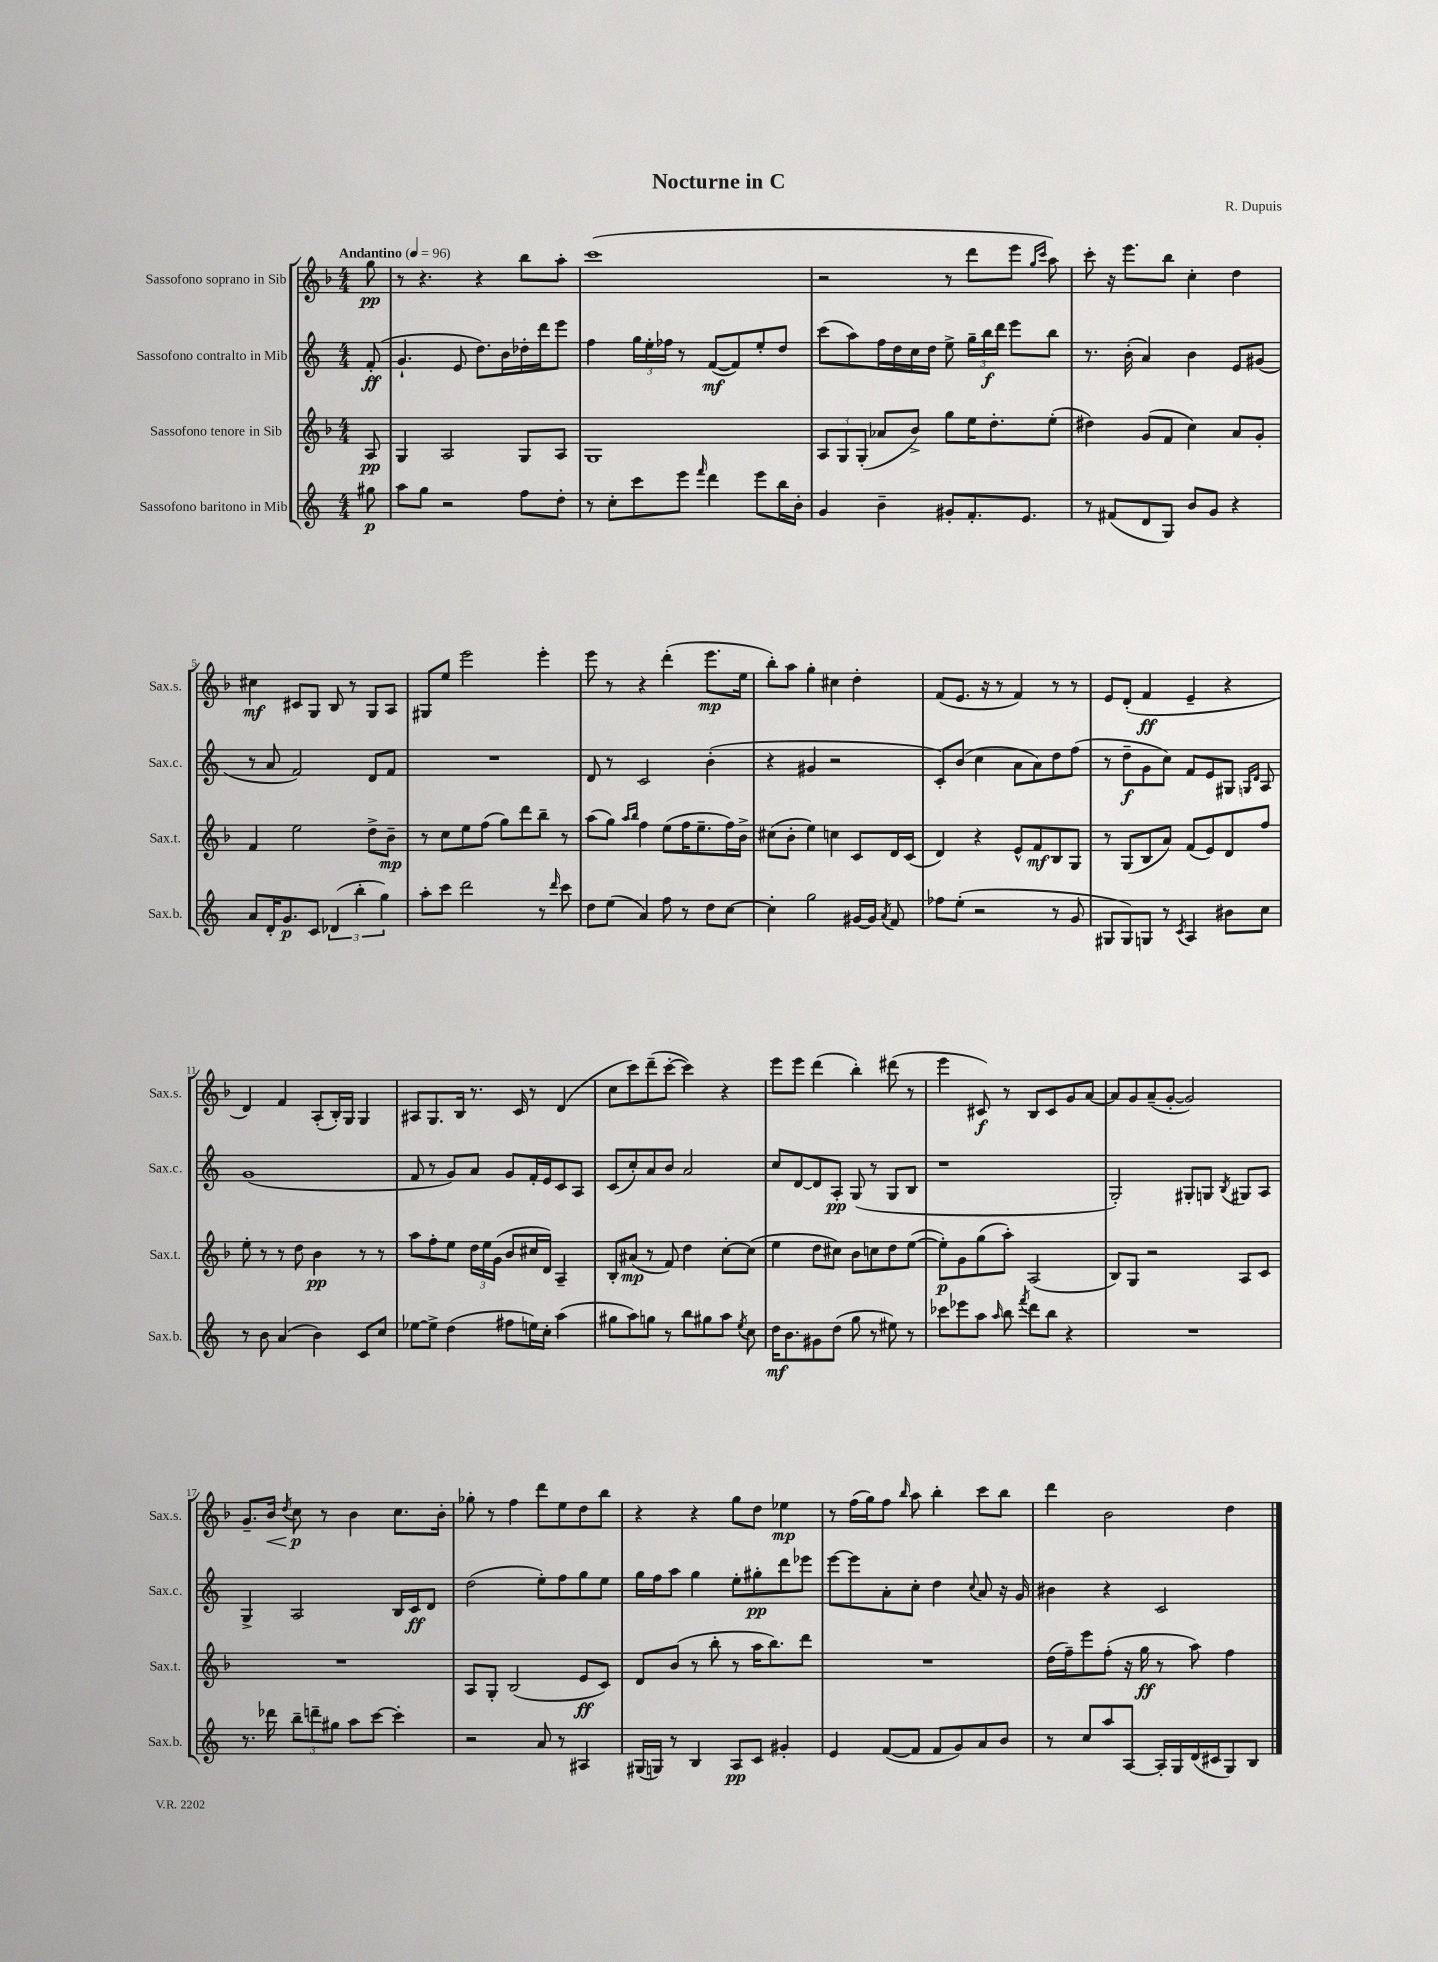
\header { title = "Nocturne in C" composer = "R. Dupuis" }
<<
\new StaffGroup <<
\new Staff = "s0" \with { instrumentName = "Sassofono soprano in Sib" shortInstrumentName = "Sax.s." } {
    \clef treble \key f \major \numericTimeSignature \time 4/4 \partial 8 \tempo "Andantino" 4 = 96
    \autoBeamOff g''8\pp |
    r8 r4. r4 bes''8[ a''8]-. |
    c'''1( |
    r2 r8 d'''8[ e'''8] \grace { g''16[ c'''16] } a''8) |
    c'''8-. r16 e'''8.[ bes''8] c''4-. d''4 |
    cis''4\mf cis'8[ g8] bes8 r8 g8[ a8] |
    gis8[ e''8] e'''2 e'''4-. |
    e'''8 r8 r4 d'''4-.( e'''8.[\mp e''16] |
    bes''8[-.) a''8] g''4-. cis''4 d''4-. |
    f'8[( e'8.] r16 r8 f'4) r8 r8 |
    e'8[ d'8]-.( f'4\ff e'4-- r4 |
    d'4) f'4 a8[-.( bes16-.) g16] g4 |
    ais8[ g8. bes16] r8. c'16 r8 d'4( |
    c''8[ c'''8) d'''8--( c'''8]~-. c'''4) r4 |
    e'''8[ e'''8] d'''4( bes''4-.) dis'''8( r8 |
    e'''4 cis'8\f) r8 bes8[ cis'8 g'8 a'8]~ |
    a'8[ g'8 a'8--( g'8]~-. g'2) |
    g'8.[-- bes'16]\< \acciaccatura { d''8 } c''8\p\! r8 bes'4 c''8.[ bes'16]-. |
    ges''8-. r8 f''4 d'''8[ e''8 d''8 bes''8] |
    r4 r4 g''8[ d''8] ees''4\mp |
    r8 f''16[( g''16) f''8] \grace { bes''16 } a''8 bes''4-. c'''8[ bes''8] |
    d'''4 bes'2 d''4 \bar "|." |
}
\new Staff = "s1" \with { instrumentName = "Sassofono contralto in Mib" shortInstrumentName = "Sax.c." } {
    \clef treble \key c \major \numericTimeSignature \time 4/4 \partial 8
    \autoBeamOff f'8-.\ff( |
    g'4.-! e'8 d''8.[) b'16 des''16-. d'''16 e'''8] |
    f''4 \tuplet 3/2 { g''16[ e''16-. fes''16] } r8 f'8[~\mf( f'8) e''8-. d''8] |
    c'''8[( a''8) f''16 d''16 c''16 d''16] e''8-> \tuplet 3/2 { g''16[-- b''16\f d'''16] } e'''8[ b''8] |
    r8. b'16-.( a'4) b'4 e'8[ gis'8]( |
    r8 a'8 f'2) d'8[ f'8] |
    R1 |
    d'8 r8 c'2 b'4-.( |
    r4 gis'4 r2 |
    c'8[-.) b'8]( c''4 a'8[ a'8) d''8 f''8]( |
    r8 d''8[--\f g'8 c''8]) f'8[ e'8 gis8] \grace { g16[ d'16] } a8 |
    g'1( |
    f'8 r8 g'8[) a'8] g'8[ f'16-. e'16 c'8 a8] |
    c'8[( c''8-.) a'8 b'8] a'2 |
    c''8[ d'8~ d'8 a8]-.\pp g8( r8 g8[ b8] |
    r1 |
    g2-.) gis8[-. g8] \acciaccatura { b8 } gis8[ a8] |
    g4-> a2 b16[ c'16\ff d'8] |
    d''2( e''8[-.) f''8 g''8 e''8] |
    g''16[ f''16 a''8] g''4 e''8[-. gis''8-.\pp d'''8 ees'''8] |
    e'''8[~ e'''8 a'8-. c''8]-. d''4 \appoggiatura { c''8 } a'8 r16 g'16 |
    bis'4 r4 c'2 \bar "|." |
}
\new Staff = "s2" \with { instrumentName = "Sassofono tenore in Sib" shortInstrumentName = "Sax.t." } {
    \clef treble \key f \major \numericTimeSignature \time 4/4 \partial 8
    \autoBeamOff a8\pp |
    g4 a2 g8[ a8] |
    g1 |
    \tuplet 3/2 { a8[ g8 g8]-.( } aes'8[ bes'8]->) g''8[ e''16 d''8.-. e''8]-.( |
    dis''4) g'8[( f'8] c''4) a'8[ g'8]-. |
    f'4 e''2 d''8[-> bes'8]--\mp |
    r8 c''8[ e''8 f''8]( g''8[) d'''8 bes''8]-- r8 |
    a''8[( g''8]) \grace { a''16[ bes''16] } f''4 e''8[( f''16 e''8.-- f''16) bes'16]-> |
    cis''8[( bes'8]-. e''4) c''4 c'8[ d'16 c'16]( |
    d'4) r4 e'8[-^ f'8\mf bes8 g8] |
    r8 g8[( bes8 a'8]) f'8[( e'8) d'8 f''8] |
    e''8-. r8 r8 d''8 bes'4\pp r8 r8 |
    a''8[ f''8-. e''8] \tuplet 3/2 { d''16[ e''16 g'16]( } bes'8[ cis''16 d'16]) a4-- |
    bes8[-. ais'8]\mp( r8 f'8) d''4 c''8[~-. c''8]( |
    e''4 d''8[ cis''8]) bes'8[ c''8 d''8 e''8]~( |
    e''8[-.\p) g'8 g''8( a''8]-.) a2( |
    bes8[) g8] r2 a8[ c'8] |
    R1 |
    a8[ g8]-. bes2( e'8[\ff c'8]) |
    d'8[ bes'8]( r8 bes''8-. r8 a''16[ bes''8.) d'''8] |
    R1 |
    d''16[( f''16--) e'''8 f''8]-.( r16 g''16\ff r8 a''8) f''4 \bar "|." |
}
\new Staff = "s3" \with { instrumentName = "Sassofono baritono in Mib" shortInstrumentName = "Sax.b." } {
    \clef treble \key c \major \numericTimeSignature \time 4/4 \partial 8
    \autoBeamOff gis''8\p |
    a''8[ g''8] r2 f''8[ d''8]-. |
    r8 c''8[-. c'''8 e'''8] \grace { f'''16 } d'''4 e'''8[ b''16 b'16]-. |
    g'4 b'4-- gis'8[-. f'8.-. e'8.] |
    r8 fis'8[( d'8 g8]) b'8[ g'8] r4 |
    a'8[ d'16-. g'8.\p c'8] \tuplet 3/2 { des'4( b''4-. g''4) } |
    a''8[-. c'''8] d'''2 r8 \grace { d'''16 } c'''8 |
    d''8[ e''8]( a'4) f''8 r8 d''8[ c''8]~ |
    c''4-. g''2 gis'16[~ gis'16] \acciaccatura { a'8 } f'8 |
    fes''8[ e''8]-.( r2 r8 g'8 |
    gis8[ gis8) g8] r8 \acciaccatura { c'8 } a4 bis'8[ c''8] |
    r8 b'8 a'4( b'4) c'8[ c''8] |
    ees''8[~ ees''8]-> d''4( fis''8[ e''16) c''16]-. a''4( |
    gis''8[ a''8) g''8] r8 b''8[ gis''8 a''8] \acciaccatura { e''8 } c''8 |
    d''16[\mf b'8. gis'8 d''8]( g''8 r8 eis''8) r8 |
    ces'''8[ ees'''8 a''8] \grace { a''16 } b''8 \acciaccatura { f'''8 } d'''8[ b''8] r4 |
    R1 |
    r8. des'''16 \tuplet 3/2 { b''8[-- d'''8-- gis''8] } a''8[ c'''8]~ c'''4-. |
    r2 a'8 r8 ais4 |
    gis16[( g16]) r8 b4 a8[\pp c'8] gis'4-. |
    e'4 f'8[~( f'8] f'8[ g'8) a'8 b'8] |
    r8 c''8[ a''8 a8]~ a16[-. g16 d'16( cis'16 g8) b8] \bar "|." |
}
>>
>>
